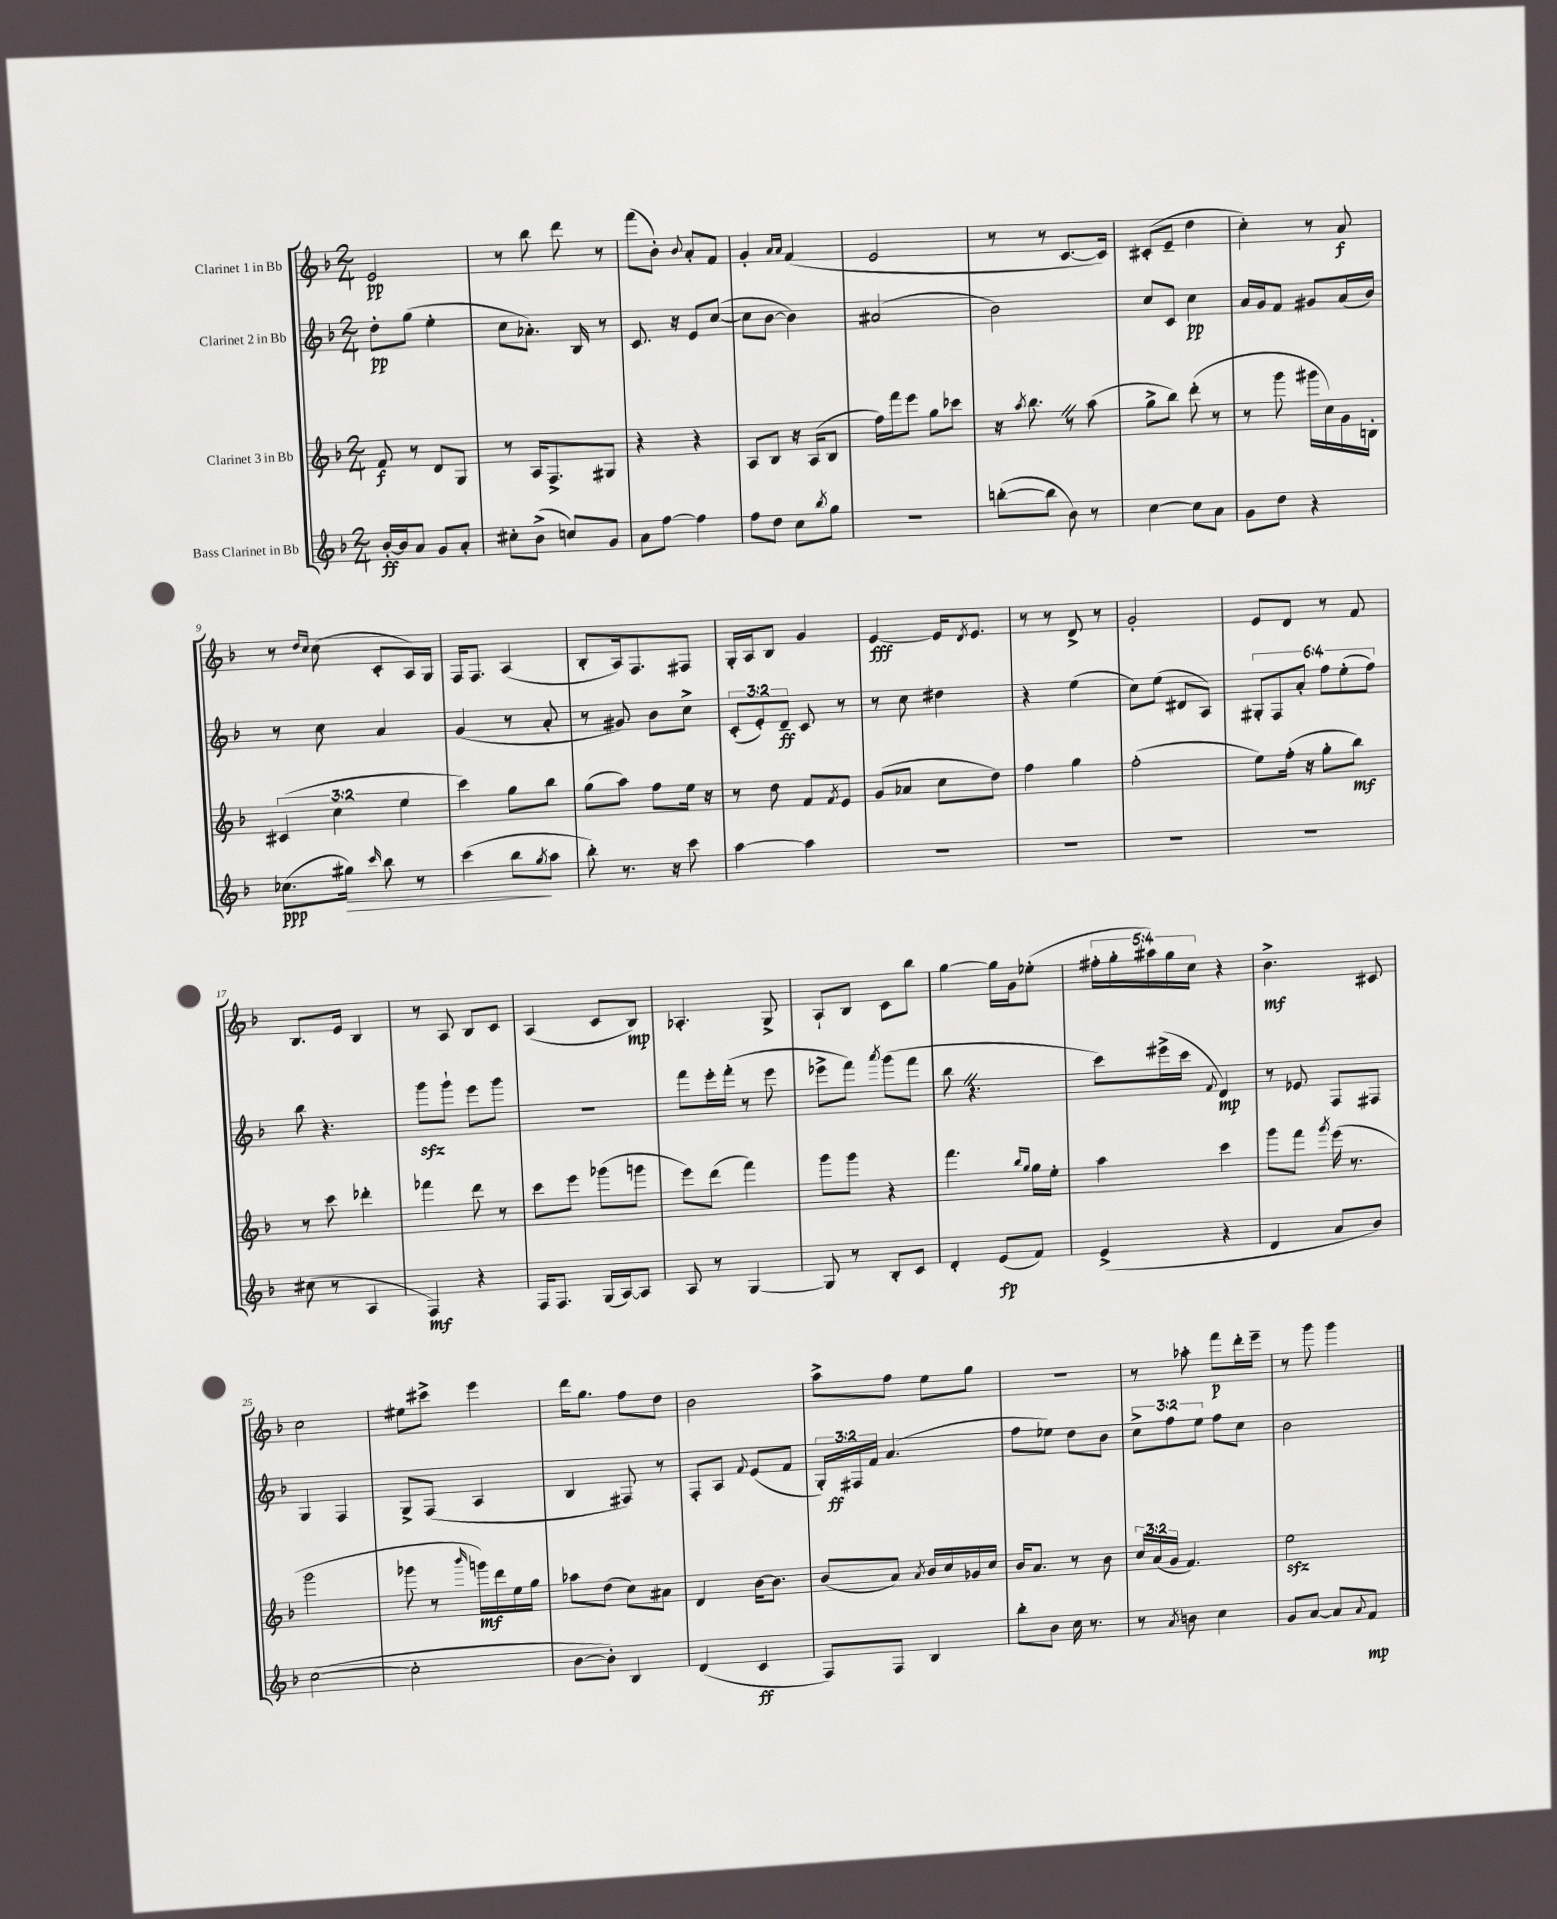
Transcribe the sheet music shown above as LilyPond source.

<<
\new StaffGroup <<
\new Staff = "s0" \with { instrumentName = "Clarinet 1 in Bb" } {
    \clef treble \key f \major \numericTimeSignature \time 2/4 \override Staff.TupletNumber.text = #tuplet-number::calc-fraction-text
    e'2\pp |
    r8 bes''8 d'''8 r8 |
    f'''8( bes'8-.) \appoggiatura { bes'8 } a'8-. f'8 |
    g'4-. \grace { a'16 a'16 } f'4( |
    e'2 |
    r8 r8 c'8.~ c'16) |
    cis'8-.( e'8-- d''4 |
    c''4-.) r8 a'8\f |
    r8 \grace { d''16 c''16 } c''8( c'8-. a16) g16 |
    f16 f8. a4( |
    bes8-. a16) f8. fis8 |
    g16-. a16 bes8 g'4 |
    e'4~\fff e'16 \acciaccatura { d'8 } e'8. |
    r8 r8 d'8-> r8 |
    g'2-. |
    e'8 d'8 r8 f'8 |
    bes8. e'16 bes4 |
    r8 a8 bes8 c'8 |
    a4( c'8 bes8\mp) |
    aes4.-. g8-> |
    a8-! bes8 c'8 bes''8 |
    g''4~ g''16 g'16 ees''8-.( |
    \tuplet 5/4 { fis''16-. g''16-. ais''16) g''16 c''16 } r4 |
    bes'4.->\mf cis'8 |
    c''2 |
    eis''8 cis'''8-> e'''4 |
    d'''16 g''8. f''8 d''8 |
    bes'2 |
    a''8-> f''8 e''8 g''8 |
    r2 |
    r8 aes''8-. f'''8\p d'''16-. e'''16-- |
    r8 g'''8 g'''4 \bar "|." |
}
\new Staff = "s1" \with { instrumentName = "Clarinet 2 in Bb" } {
    \clef treble \key f \major \numericTimeSignature \time 2/4 \override Staff.TupletNumber.text = #tuplet-number::calc-fraction-text
    d''8-.\pp g''8( e''4-. |
    c''8 aes'8.-.) bes16 r8 |
    c'8. r16 e'8 c''8~( |
    c''8 bes'8~ bes'4) |
    ais'2( |
    bes'2) |
    c''8 c'8 c''4\pp |
    a'16 g'16 f'8 gis'8 a'16( bes'16) |
    r8 c''8 a'4 |
    g'4( r8 a'8-. |
    r8 gis'8) bes'8 c''8-> |
    \tuplet 3/2 { c'8-.( e'8-.) d'8--\ff } c'8 r8 |
    r8 c''8 dis''4 |
    r4 e''4( |
    c''8) e''8( dis'8 a8) |
    \tuplet 6/4 { gis8-. f8 a'8-. f''8 e''8-.( f''8) } |
    bes''8 r4. |
    g'''8\sfz g'''8-! e'''8 g'''8 |
    R2 |
    f'''8 e'''16-. f'''16-.( r8 e'''8 |
    ees'''8-> f'''8) \acciaccatura { a'''8 } g'''8( f'''8 |
    bes''8 \once \override BreathingSign.text = \markup { \musicglyph "scripts.caesura.straight" } \breathe r4. |
    c'''8) eis'''16->( c'''16 \appoggiatura { f'8 } d'4\mp) |
    r8 ees'8 f8 fis8 |
    g4 f4 |
    g8-> f8( a4 |
    bes4 fis8) r8 |
    f8-. a8 \appoggiatura { f'8 } e'8( f'8 |
    \tuplet 3/2 { g16-.) fis16\ff f'16 } a'4.( |
    f''8 ees''8) d''8 bes'8 |
    \tuplet 3/2 { c''8-> f''8 e''8 } f''8 c''8 |
    bes'2 \bar "|." |
}
\new Staff = "s2" \with { instrumentName = "Clarinet 3 in Bb" } {
    \clef treble \key f \major \numericTimeSignature \time 2/4 \override Staff.TupletNumber.text = #tuplet-number::calc-fraction-text
    f'8\f r8 d'8 g8 |
    r8 a16 f8.-> gis8 |
    r4 r4 |
    a8 bes8 r16 a16( bes8 |
    f''16) f'''16 e'''8 g''8 ces'''8 |
    r16 \acciaccatura { a''8 } bes''8. \once \override BreathingSign.text = \markup { \musicglyph "scripts.caesura.straight" } \breathe r8 a''8( |
    g''8-> bes''8) d'''8-.( r8 |
    r8 g'''8 gis'''16 c''16) g'16 b16-. |
    \tuplet 3/2 { cis'4( c''4 e''4 } |
    c'''4) g''8 bes''8 |
    g''8( a''8) f''8 e''16 r16 |
    r8 d''8 f'8 \acciaccatura { f'8 } e'8 |
    g'8( aes'8 c''8 d''8) |
    f''4 g''4 |
    f''2-.( |
    e''8) f''16-.( r16 g''8-. bes''8\mf) |
    r8 c'''8 des'''4-. |
    fes'''4 d'''8 r8 |
    c'''8 e'''8 ges'''8( g'''8 |
    e'''8) d'''8( f'''4) |
    g'''8 g'''8 r4 |
    f'''4. \grace { bes''16 g''16 } g''16 e''16-. |
    a''4 c'''4 |
    g'''8 f'''8 \acciaccatura { g'''8 } e'''16( r8. |
    g'''2 |
    ges'''8 r8 \grace { bes'''16 } g'''16\mf) d'''16 e''16 g''16 |
    aes''8 d''8( c''8) ais'8 |
    d'4 bes'16~ bes'8. |
    bes'8( a'8) \acciaccatura { a'8 } bes'16 c''16 ges'16 c''16 |
    bes'16 a'8. r8 bes'8 |
    \tuplet 3/2 { c''16 a'16( g'16 } f'4.) |
    e''2\sfz \bar "|." |
}
\new Staff = "s3" \with { instrumentName = "Bass Clarinet in Bb" } {
    \clef treble \key f \major \numericTimeSignature \time 2/4
    bes'16~-.\ff bes'16 a'8 g'8 a'8-. |
    cis''8-. bes'8->( c''8) g'8 |
    a'8 f''8~ f''4 |
    f''8 d''8 c''8 \acciaccatura { bes''8 } g''8 |
    R2 |
    b''8~-.( b''8 bes'8) r8 |
    c''4~ c''8 a'8 |
    g'8 d''8 r4 |
    ces''8.\ppp( gis''16\>) \grace { c'''16 } bes''8 r8 |
    c'''4( bes''8\! \acciaccatura { g''8 } a''8 |
    bes''8-.) r8. r16 c'''8 |
    a''4~ a''4 |
    R2 |
    R2 |
    R2 |
    R2 |
    cis''8( r8 a4 |
    f4\mf) r4 |
    f16 f8. g16( a16~) a8 |
    a8 r8 g4~ |
    g8 r8 bes8-. c'8 |
    d'4-. e'8\fp( f'8) |
    e'4->( r4 |
    d'4 a'8 bes'8) |
    c''2~( |
    c''2-. |
    bes'8~ bes'8-.) bes4 |
    d'4( c'4\ff |
    f8) f8 bes4 |
    bes''8-. bes'8 c''16 r8. |
    r8 \acciaccatura { a'8 } b'8 c''4 |
    g'8 a'8~ a'8 \appoggiatura { a'8 } f'8\mp \bar "|." |
}
>>
>>
